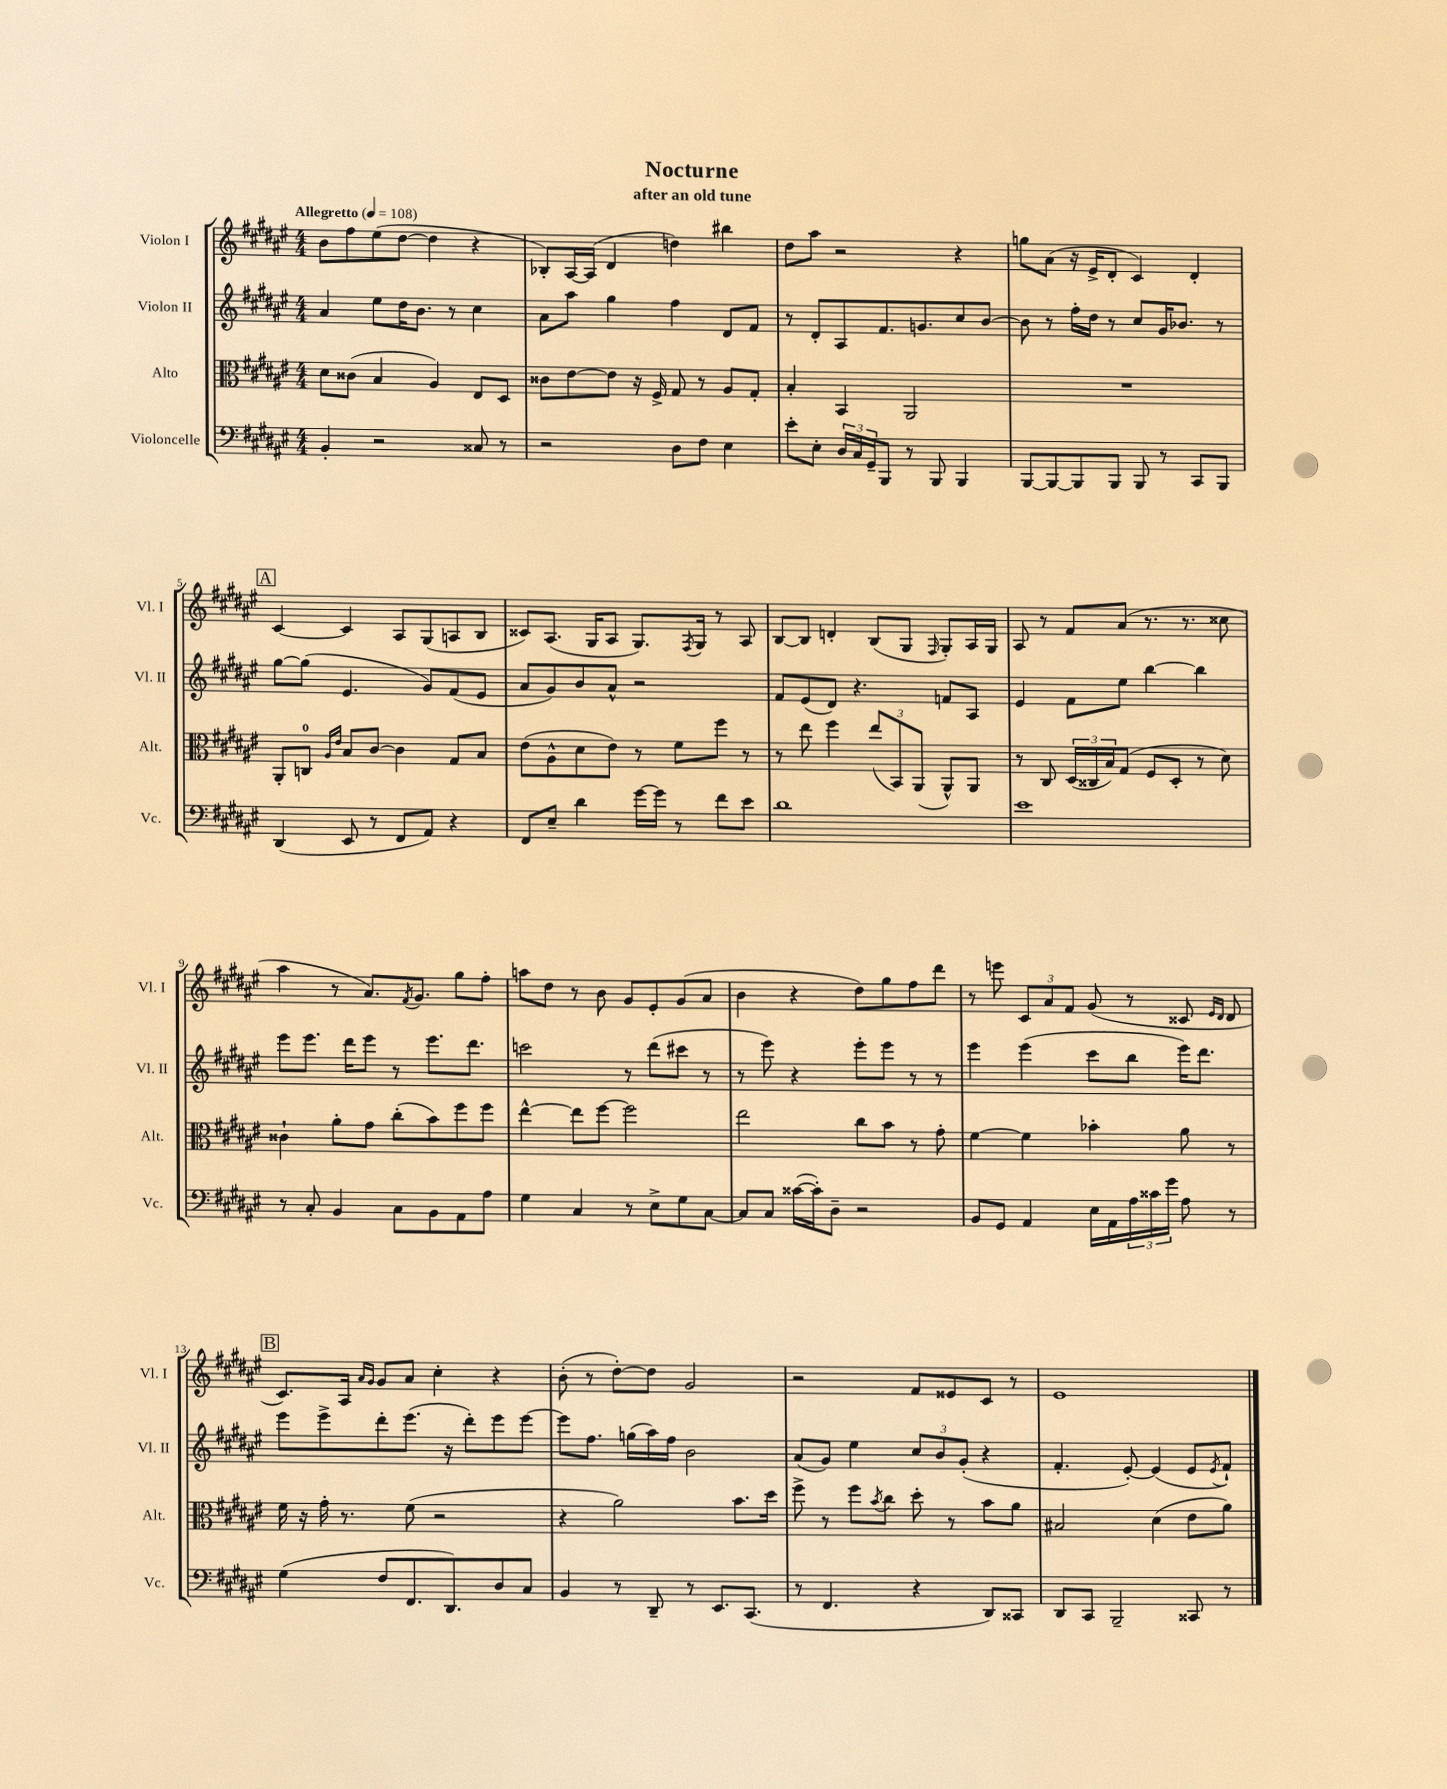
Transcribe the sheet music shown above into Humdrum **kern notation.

**kern	**kern	**kern	**kern
*staff4	*staff3	*staff2	*staff1
*clefF4	*clefC3	*clefG2	*clefG2
*k[f#c#g#d#a#e#]	*k[f#c#g#d#a#e#]	*k[f#c#g#d#a#e#]	*k[f#c#g#d#a#e#]
*M4/4	*M4/4	*M4/4	*M4/4
*MM108	*MM108	*MM108	*MM108
4BB'/	8d#\L	4a#/	8b\L
.	(8c##\J	.	8ff#\
2r	4B/	8ee#\L	(8ee#\
.	.	16dd#\K	[8dd#\J
.	.	8.b\J	.
.	4A#/)	.	4dd#\]
.	.	8r	.
8C##/	8E#/L	4cc#\	4r
8r	8D#/J	.	.
=	=	=	=
2r	8c##\L	8a#\L	8B-'/L)
.	[8e#\	8aa#\J	[16A#/L
.	.	.	(16A#/]JJ
.	8e#\]J	4gg#\	4d#/
.	16r	.	.
.	16F#^/	.	.
8D#\L	8G#/	4ff#\	4dd\)
8F#\J	8r	.	.
4E#\	8A#/L	8d#/L	4bb#\
.	8G#'/J	8f#/J	.
=	=	=	=
8e#'\L	4B'/	8r	8dd#\L
8E#'\J	.	8d#'/L	8aa#\J
24D#/LL	4BB/	8A#/	2r
24C#/	.	.	.
24GG#~/J	.	.	.
8BBB/J	.	8.f#/	.
8r	2AA#/	.	.
.	.	8.g/	.
8BBB/	.	.	.
4BBB/	.	8cc#/	4r
.	.	[8b/J	.
=	=	=	=
[8BBB/L	1r	8b\]	8gg\L
8BBB/_	.	8r	(8a#\J
8BBB/]	.	16ff#'\LL	16r
.	.	16dd#\JJ	16e#^/LK
8BBB/J	.	8r	8d#'/J
8BBB/	.	8cc#/L	4c#/)
8r	.	16g#/K	.
.	.	8.b-/J	.
8CC#/L	.	.	4d#'/
8BBB/J	.	8r	.
=	=	=	=
(4DD#/	8AA#'/L	[8gg#\L	[4c#/
.	8C/J	(8gg#\]J	.
.	16qqA#/LL	.	.
.	16qqe#/JJ	.	.
8EE#/	8B/L	4.e#/	4c#/]
8r	[8c#/J	.	.
8FF#/L	4c#\]	.	8A#/L
8AA#/J)	.	8g#/L)	(8G#/
4r	8G#/L	(8f#/	8A/
.	8B/J	8e#/J	8B/J
=	=	=	=
8FF#/L	(8e#\L	8a#/L	8c##/L)
8E#~/J	8A#^^\	8g#/)	(8.A#/J
4d#\	8d#\	8b/	.
.	.	.	16G#/LK
.	8e#\J)	8a#^^/J	8A#/J
[16g#\LL	8r	2r	8.G#/L)
16g#\]JJ	.	.	.
8r	8f#\L	.	.
.	.	.	8qF#/
.	.	.	16G#/Jk
8f#\L	8ff#\J	.	8r
8e#\J	8r	.	8A#/
=	=	=	=
1d#	8r	8f#/L	[8B/L
.	8ee#\	(8e#/	8B/]J
.	4ff#\	8d#/J)	4d'/
.	.	4.r	.
.	(12ee#/L	.	(8B/L
.	12BB/)	.	.
.	.	.	8G#/J
.	(12AA#/J	.	.
.	.	.	16qqF#/
.	8AA#^^/L)	8f/L	8G#'/L)
.	8AA#/J	8A#/J	16A#/L
.	.	.	16G#/JJ
=	=	=	=
1e#	8r	4e#/	8A#/
.	8C#/	.	8r
.	(24D#/LL	8f#\L	8f#/L
.	24C##/	.	.
.	24B/J)	.	.
.	(8G#/J	8ee#\J	(8a#/J
.	8F#/L	[4bb\	8.r
.	8D#'/J	.	.
.	.	.	8.r
.	8r	4bb\]	.
.	8d#\)	.	8cc##\
=	=	=	=
8r	4c##`\	8eee#\L	4aa#\
8C#'/	.	8.eee#\J	.
4BB/	8a#'\L	.	8r
.	.	16ddd#\LK	.
.	8g#\J	8eee#\J	8.a#/L)
8C#\L	(8cc#'\L	8r	.
.	.	.	8qf#/
.	.	.	8.g#/J
8BB\	8b\)	8.eee#\L	.
8AA#\	8ff#\	.	8gg#\L
.	.	8.ddd#\J	.
8A#\J	8ff#\J	.	8ff#'\J
=	=	=	=
4G#\	[4ee#^^\	2ccc\	8aa\L
.	.	.	8dd#\J
4C#/	8ee#\]L	.	8r
.	[8ff#\J	.	8b\
8r	2ff#\]	8r	8g#/L
8E#^\L	.	(8ddd#\L	8e#'/
8G#\	.	8ccc#\J	(8g#/
[8C#\J	.	8r	8a#/J
=	=	=	=
8C#/]L	2ee#\	8r	4b\
8C#/J	.	8eee#\)	.
([16c##\LL	.	4r	4r
16c##'\]J)	.	.	.
8D#~\J	.	.	.
2r	8cc#\L	8eee#'\L	8dd#\L)
.	8b\J	8eee#\J	8gg#\
.	8r	8r	8ff#\
.	8g#'\	8r	8ddd#\J
=	=	=	=
8BB/L	[4f#\	4eee#\	8r
8GG#/J	.	.	8eee\
4AA#/	4f#\]	(4eee#\	12c#/L
.	.	.	12a#/
.	.	.	12f#/J
16E#\LL	4b-'\	8ccc#\L	(8g#/
16AA#\	.	.	.
24A#\	.	8bb\J	8r
24c##\	.	.	.
24g#\JJ	.	.	.
8A#\	8a#\	16eee#\LK)	8c##/
.	.	8.ddd#\J	.
.	.	.	16qqe#/LL
.	.	.	16qqd#/JJ
8r	8r	.	8d#/
=	=	=	=
(4G#\	16f#\	8eee#\L	8.c#/L)
.	16r	.	.
.	16g#'\	8eee#^\	.
.	8.r	.	16A#/Jk
.	.	.	16qqa#/LL
.	.	.	16qqg#/JJ
8F#/L	.	8ddd#'\	8g#/L
8.FF#/	(8f#\	(8.eee#\J	8a#/J
.	2r	.	4cc#'\
8.DD#/)	.	16r	.
.	.	8ddd#'\L)	.
8D#/	.	8eee#\	4r
8C#/J	.	[8eee#\J	.
=	=	=	=
4BB/	4r	8eee#\]L	(8b'\
.	.	8.ff#\J	8r
8r	2a#\)	.	[8dd#'\L)
.	.	(16gg\LL	.
8DD#~/	.	16aa#\)	8dd#\]J
.	.	16ff#\JJ	.
8r	.	2b\	2g#/
8.EE#/L	.	.	.
.	8.b\L	.	.
(8.CC#/J	.	.	.
.	16dd#\Jk	.	.
=	=	=	=
8r	8ff#^\	(8a#/L	2r
4.FF#/	8r	8g#/J)	.
.	8ff#\L	4ee#\	.
.	8qb/	.	.
.	8cc#\J	.	.
4r	8dd#'\	12cc#/L	8f#/L
.	.	12b/	.
.	8r	.	8e##/
.	.	(12g#'/J	.
8DD#/L)	8b\L	4r	8c#/J
8CC##/J	8a#\J	.	8r
=	=	=	=
8DD#/L	2B#/	4.f#'/	1e#
8CC#/J	.	.	.
2BBB~/	.	.	.
.	.	[8e#'/)	.
.	(4d#\	(4e#/]	.
8CC##/	8e#\L	8e#/L	.
.	.	8qe#/	.
8r	8a#\J)	8f#`/J)	.
==	==	==	==
*-	*-	*-	*-
